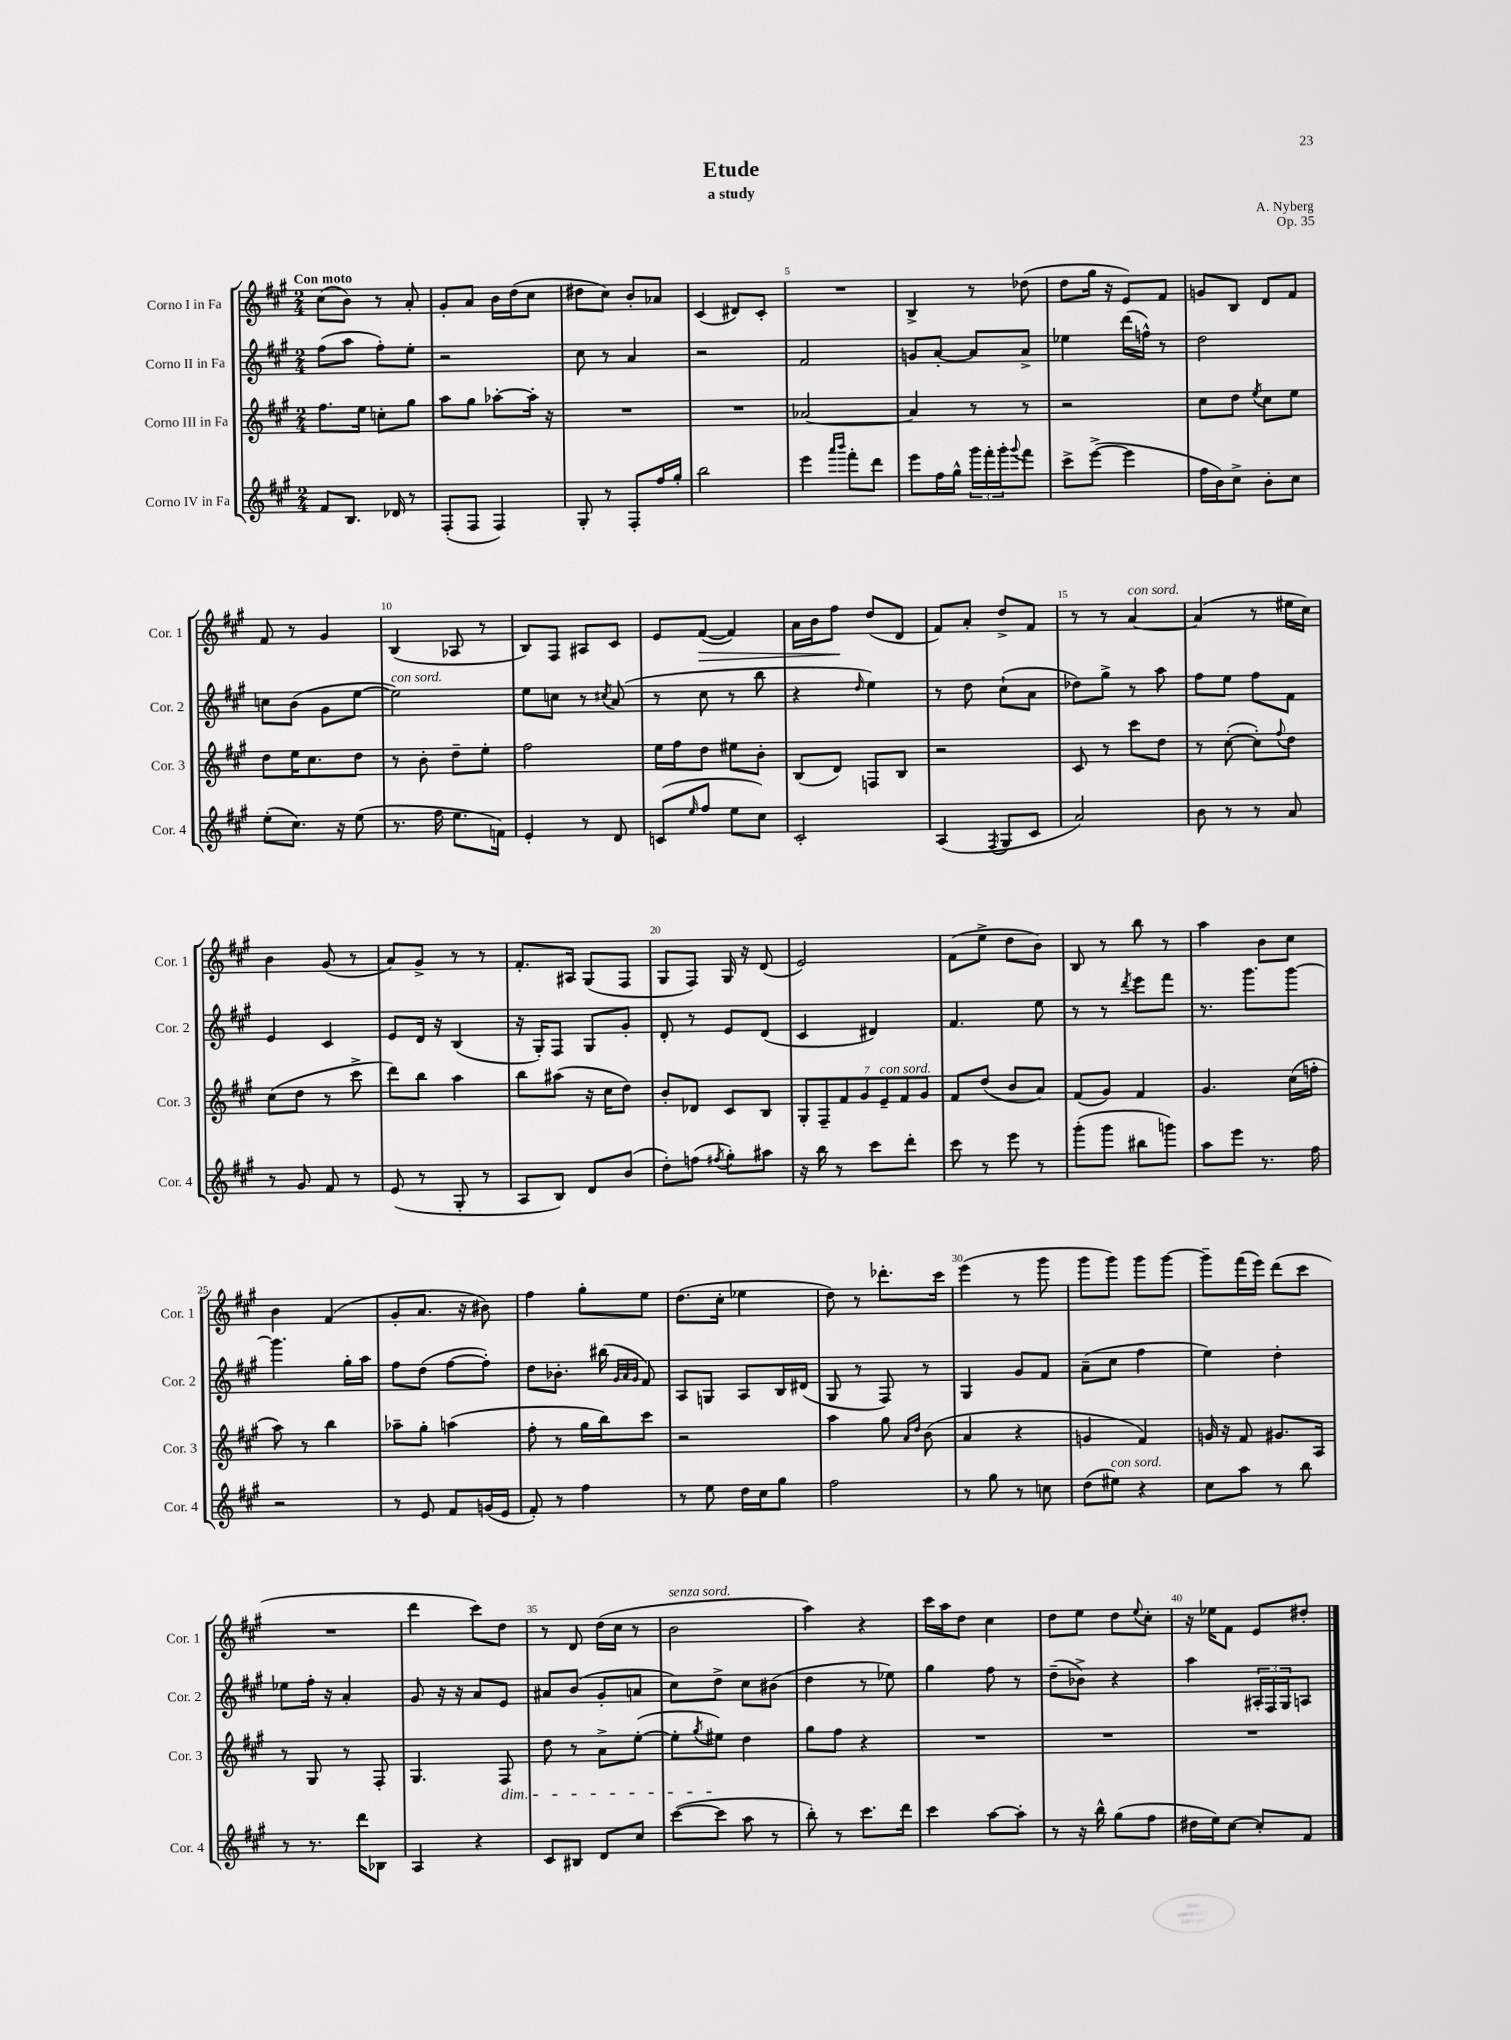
\header { title = "Etude" composer = "A. Nyberg" subtitle = "a study" opus = "Op. 35" }
<<
\new StaffGroup <<
\new Staff = "s0" \with { instrumentName = "Corno I in Fa" shortInstrumentName = "Cor. 1" } {
    \clef treble \key a \major \numericTimeSignature \time 2/4 \tempo "Con moto"
    cis''8( b'8) r8 a'8-. |
    gis'8-. a'8 b'16 d''16( cis''8 |
    dis''8 cis''8) b'8-. aes'8 |
    cis'4( dis'8) cis'8-. |
    R2 |
    b4-> r8 des''8( |
    d''8 gis''16 r16 e'8) fis'8 |
    g'8 b8 d'8 fis'8 |
    fis'8 r8 gis'4 |
    b4( aes8 r8 |
    b8) fis8 ais8 cis'8 |
    e'8 fis'8~\>( fis'4) |
    a'16 b'16 fis''8\! d''8( d'8 |
    fis'8) a'8-. d''8-> fis'8 |
    r8 r8 a'4~^\markup { \italic "con sord." } |
    a'4( r8 eis''16 cis''16) |
    b'4 gis'8( r8 |
    a'8) gis'8-> r8 r8 |
    fis'8.-. ais16 gis8( fis8 |
    gis8 fis8) gis16 r16 d'8( |
    e'2) |
    fis'8( e''8-> d''8 b'8) |
    b8 r8 b''8 r8 |
    a''4 b'8 cis''8 |
    b'4 fis'4( |
    gis'8-. a'8. r16 bis'8) |
    fis''4 gis''8-. e''8 |
    d''8.( cis''16-. ees''4 |
    d''8) r8 des'''8.-. cis'''16 |
    e'''4( r8 gis'''8 |
    gis'''8 gis'''8) gis'''8 gis'''8~ |
    gis'''8-- fis'''16( e'''16) d'''8( cis'''8 |
    R2 |
    d'''4 cis'''8) d''8 |
    r8 d'8 d''16( cis''16 r8 |
    b'2^\markup { \italic "senza sord." } |
    a''4) r4 |
    cis'''16 a''16 d''8 cis''4 |
    d''8 e''8 d''8 \appoggiatura { e''8 } cis''8-. |
    r16 ees''16 fis'8 e'8 dis''8-. \bar "|." |
}
\new Staff = "s1" \with { instrumentName = "Corno II in Fa" shortInstrumentName = "Cor. 2" } {
    \clef treble \key a \major \numericTimeSignature \time 2/4
    fis''8( a''8 fis''8-.) e''8-. |
    r2 |
    cis''8 r8 a'4 |
    r2 |
    fis'2 |
    g'8 a'8~-. a'8 a'8-> |
    ees''4 d'''16( f''16-^) r8 |
    d''2 |
    c''8 b'8( gis'8 e''8~ |
    e''2^\markup { \italic "con sord." }) |
    e''8 c''8 r8 \acciaccatura { cis''8 } a'8( |
    r8 cis''8 r8 b''8 |
    r4 \grace { d''16 } e''4) |
    r8 d''8 cis''8-!( a'8 |
    des''8) gis''8-> r8 a''8 |
    fis''8 e''8 fis''8 fis'8 |
    e'4 cis'4 |
    e'8 d'16 r16 b4( |
    r16 gis16-.) fis8 gis8 gis'8-. |
    d'8-. r8 e'8 d'8( |
    cis'4 dis'4) |
    fis'4. e''8 |
    r8 r8 \acciaccatura { d'''8 } e'''8 fis'''8 |
    r8. gis'''8. gis'''8~ |
    gis'''4. gis''16-. a''16 |
    fis''8 d''8( fis''8~ fis''8-.) |
    d''8 bes'8.-. bis''16( \grace { gis'32 a'32 gis'32 } fis'8) |
    a8 g8 a8 b16 dis'16( |
    gis8 r8 fis8) r8 |
    gis4 gis'8 fis'8 |
    a'8--( cis''8 fis''4 |
    e''4) d''4-. |
    ees''8 fis''16-. r16 a'4-. |
    gis'8 r16 r16 a'8 e'8 |
    ais'8 b'8( gis'8-. a'8 |
    cis''8) d''8-> cis''8 bis'8( |
    d''4 r8 ees''8) |
    gis''4 fis''8 r8 |
    d''8--( bes'8->) r4 |
    a''4 \tuplet 3/2 { ais16-. fis16 gis16 } a8 \bar "|." |
}
\new Staff = "s2" \with { instrumentName = "Corno III in Fa" shortInstrumentName = "Cor. 3" } {
    \clef treble \key a \major \numericTimeSignature \time 2/4
    fis''8. e''16 c''8-. gis''8 |
    a''8 gis''8 aes''8~-. aes''16-. r16 |
    R2 |
    R2 |
    aes'2~ |
    aes'4 r8 r8 |
    r2 |
    cis''8 d''8 \acciaccatura { e''8 } cis''8 e''8 |
    d''8 e''16 cis''8. d''8 |
    r8 b'8-. d''8-- e''8-. |
    fis''2 |
    e''16 fis''16 d''8 eis''8 b'8-. |
    b8( d'8) f8 b8 |
    r2 |
    cis'8 r8 cis'''8 d''8 |
    r8 cis''8~-.( cis''8-.) \appoggiatura { fis''8 } d''8 |
    cis''8( d''8 r8 cis'''8-> |
    d'''8) b''8 a''4 |
    b''8 ais''8( r16 cis''16 d''8) |
    b'8-. des'8 cis'8 b8 |
    \tuplet 7/4 { gis8-. fis8-- fis'8 gis'8 e'8--^\markup { \italic "con sord." } fis'8 gis'8 } |
    fis'8 d''8( b'8 a'8) |
    fis'8( gis'8) fis'4 |
    gis'4. cis''16( f''16-. |
    a''8) r8 b''4 |
    aes''8-- gis''8-. a''4( |
    fis''8-. r8 gis''16 b''16) cis'''8 |
    r2 |
    a''4 gis''8 \grace { a'16 d''16 } b'8( |
    a'4 r4 |
    g'4 fis'4) |
    g'16 r16 fis'8 gis'8. a16 |
    r8 gis8 r8 fis8-. |
    gis4. fis8\dim |
    d''8 r8 a'8-> e''8~-.( |
    e''8-. \acciaccatura { gis''8 } eis''8\!) d''4 |
    gis''8 fis''8 r4 |
    R2 |
    R2 |
    R2 \bar "|." |
}
\new Staff = "s3" \with { instrumentName = "Corno IV in Fa" shortInstrumentName = "Cor. 4" } {
    \clef treble \key a \major \numericTimeSignature \time 2/4
    fis'8 b8. des'16 r8 |
    fis8-.( fis8 fis4) |
    gis8-. r8 fis8-. fis''16 gis''16-. |
    b''2 |
    e'''4 \grace { a'''16 b'''16 } fis'''8-. d'''8 |
    e'''8 fis''16 gis''16-^ \tuplet 3/2 { gis'''16 fis'''16-. gis'''16-. } \appoggiatura { gis'''8 } fis'''8 |
    cis'''8-> e'''8~->( e'''4 |
    fis''16 b'16) cis''8-> b'8-. cis''8 |
    e''8-.( cis''8.) r16 e''8( |
    r8. fis''16 e''8. f'16) |
    e'4-. r8 d'8 |
    c'8( \grace { e''16 } fis''8 e''8 cis''8) |
    cis'2-. |
    a4( \acciaccatura { fis8 } gis8 cis'8 |
    a'2) |
    b'8 r8 r8 a'8 |
    r8 gis'8 fis'8 r8 |
    e'8( r8 gis8-. r8 |
    a8 b8) d'8 b'8( |
    d''8-.) f''8( \acciaccatura { fis''8 } gis''8-.) ais''8 |
    r16 b''16 r8 cis'''8 d'''8-. |
    cis'''8 r8 e'''8 r8 |
    gis'''8-.( gis'''8 bis''8 g'''8) |
    a''8 e'''8 r8. fis''16 |
    r2 |
    r8 e'8 fis'8 g'16( e'16 |
    fis'8-.) r8 fis''4 |
    r8 e''8 d''16 cis''16 gis''8 |
    fis''2 |
    r8 gis''8 r8 c''8 |
    d''8( eis''8^\markup { \italic "con sord." }) r4 |
    cis''8 a''8 r8 b''8 |
    r8 r8. d'''16 bes8 |
    a4 r4 |
    cis'8 bis8 d'8 cis''8 |
    cis'''8~( cis'''8 a''8 r8 |
    b''8-.) r8 cis'''8. d'''16 |
    cis'''4 a''8~ a''8-. |
    r8 r16 b''16-^ gis''8( fis''8 |
    dis''16 e''16) cis''8~ cis''8-. fis'8 \bar "|." |
}
>>
>>
\layout { \context { \Score \override BarNumber.break-visibility = ##(#f #t #t) barNumberVisibility = #(every-nth-bar-number-visible 5) } }
